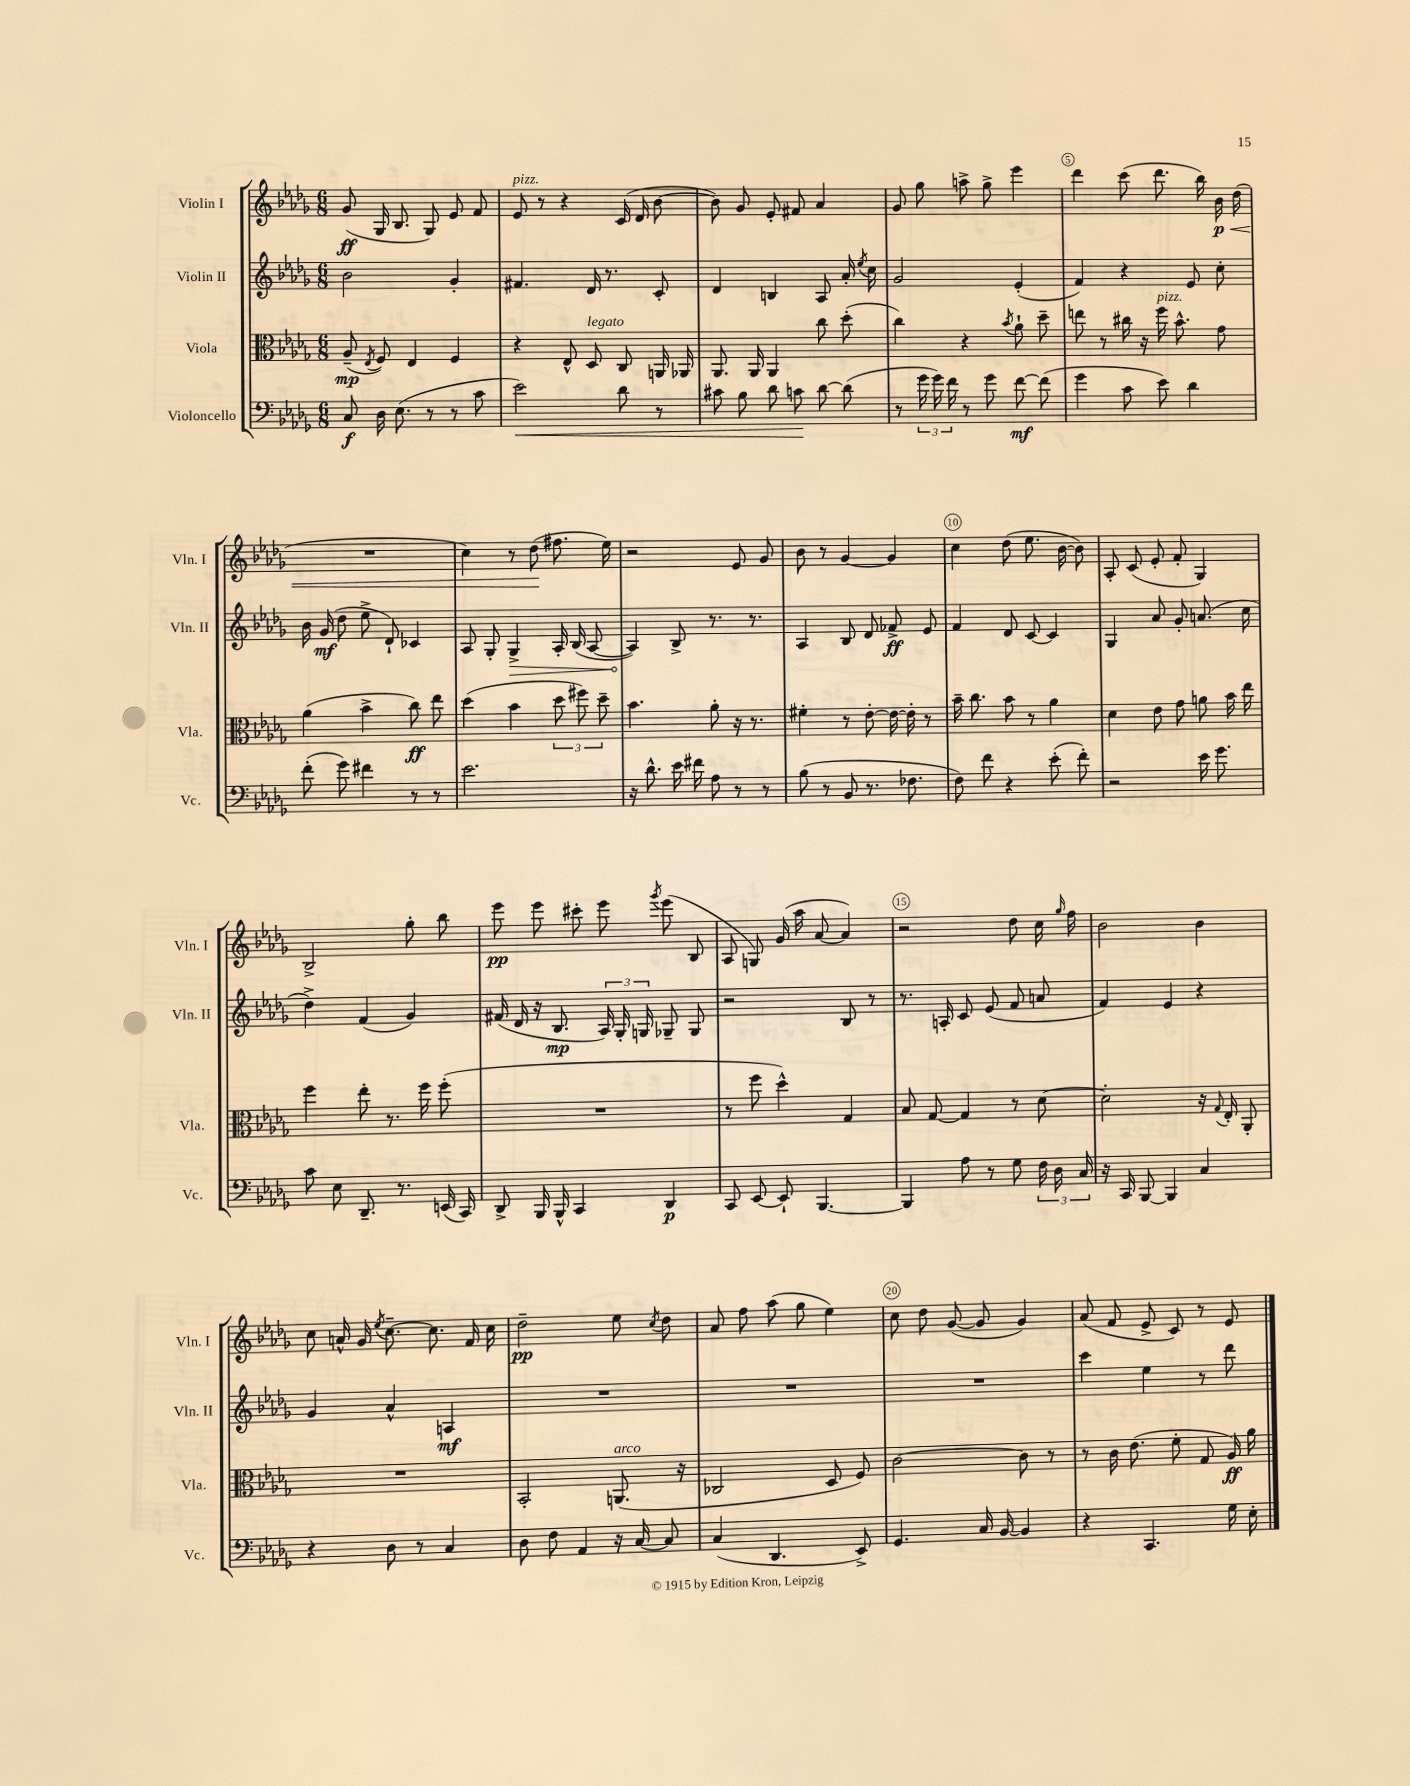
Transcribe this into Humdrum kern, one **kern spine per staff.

**kern	**kern	**kern	**kern
*staff4	*staff3	*staff2	*staff1
*clefF4	*clefC3	*clefG2	*clefG2
*k[b-e-a-d-g-]	*k[b-e-a-d-g-]	*k[b-e-a-d-g-]	*k[b-e-a-d-g-]
*M6/8	*M6/8	*M6/8	*M6/8
8C/	(8A-~/	2b-\	(8g-/
.	8qE-/	.	.
16D-\	8F/)	.	16G-/
(8.E-\	.	.	8.B-/
.	4E-/	.	.
8r	.	.	8G-/)
8r	4F/	4g-'/	8e-/
8c\	.	.	8f/
=	=	=	=
2e-\)	4r	4.f#/	8e-/
.	.	.	8r
.	8E-^^/	.	4r
.	8D-/	16d-/	.
.	.	8.r	.
8d-\	8C/	.	(16c/
.	.	.	16d-/
8r	16AA/	8c'/	[8b-\
.	16AA-/	.	.
=	=	=	=
8c#\	8.AA-/	4d-/	8b-\])
8B-\	.	.	8g-/
.	16AA-/	.	.
8d-\	4AA-/	4B/	8e-'/
8c\	.	.	8f#/
[8d-\	8cc\	8A-/	4a-/
(8d-\]	(8dd-'\	16a-'/	.
.	.	8qee-/	.
.	.	16cc\	.
=	=	=	=
8r	4cc\)	2g-/	8g-/
24g-\	.	.	8gg-\
24g-\)	.	.	.
24f\	.	.	.
8r	4r	.	8aa^\
8g-\	.	.	8gg-^\
.	8qb-/	.	.
[8f\	8a-`\	(4e-'/	4eee-\
(8f\]	8dd-~\	.	.
=	=	=	=
4g-\	8ee\	4f/)	4ddd-\
.	8r	.	.
8c\	16cc#\	4r	(8ccc\
.	16r	.	.
8e-\)	16ff\	.	8.ddd-\
.	8.b-^^\	.	.
4d-\	.	8e-/	.
.	.	.	16bb-\)
.	8g-\	8cc'\	16b-\
.	.	.	(16dd-\
=	=	=	=
(8f'\	(4a-\	16b-\	2.r
.	.	(16g-/	.
8g-\)	.	8dd-\	.
4f#\	4b-^\	8ee-^\	.
.	.	8d-`/)	.
8r	8cc\)	4c-/	.
8r	8ee-\	.	.
=	=	=	=
2.e-\	(4dd-\	8A-/	4cc\)
.	.	8G-'/	.
.	4b-\	4G-^/	8r
.	.	.	(8dd-\
.	12dd-\	16A-'/	8.ff#\
.	.	(16B-/	.
.	12ff#\)	.	.
.	.	[8A-/	.
.	12dd-~\	.	.
.	.	.	16ee-\)
=	=	=	=
16r	4.b-\	4A-/])	2r
8.d-^^\	.	.	.
16e-\	.	8B-^/	.
16f#\	.	.	.
8A-\	8a-'\	8.r	.
8r	16r	.	8e-/
.	8.r	8.r	.
8r	.	.	8g-/
=	=	=	=
(8B-\	4f#'\	4A-/	8b-\
8r	.	.	8r
8BB-/	8r	8B-/	[4g-/
8.r	[8e-'\	8d-/	.
.	16e-\_	8f-^/	4g-/]
8.F-\	16e-'\]	.	.
.	8r	8e-/	.
=	=	=	=
8F\)	16b-~\	4f/	4cc\
.	8.cc\	.	.
8f\	.	.	.
4r	8b-\	8d-/	(8dd-\
.	8r	[8c/	8.ee-\
(8e-'\	4a-\	4c/]	.
.	.	.	[16b-\
8f'\)	.	.	8b-\])
=	=	=	=
2r	4d-\	4G-/	8A-'/
.	.	.	(8c/
.	8e-\	8a-/	8e-'/
.	8g-\	8g-'/	8f'/
16e-\	8a\	(8.a/	4G-/)
8.g-\	.	.	.
.	16b-\	.	.
.	16ee-\	16cc\	.
=	=	=	=
8c\	4ff\	4dd-^\)	2B-^/
8E-\	.	.	.
8.DD-~/	8ee-'\	(4f/	.
.	8.r	.	.
8.r	.	.	.
.	.	4g-/)	8gg-'\
.	16ff\	.	.
(16EE/	(8ff'\	.	8bb-\
16CC/)	.	.	.
=	=	=	=
8DD-^/	2.r	(16f#/	8eee-\
.	.	16d-/	.
16BBB-/	.	16r	8eee-\
16BBB-^^/	.	8.B-/	.
4CC/	.	.	8ccc#'\
.	.	24A-/)	8eee-\
.	.	24G-'/	.
.	.	24G/	.
.	.	.	8qggg-/
4DD-/	.	8G-~/	(8eee-\
.	.	8G-/	8B-/
=	=	=	=
8CC/	8r	2r	8A-/
[8EE-/	8ff\	.	8G/)
8EE-`/]	4dd-^^\)	.	(16g-/
.	.	.	16aa-\
[4.BBB-/	.	.	[8a-/
.	4G-/	8B-/	4a-/])
.	.	8r	.
=	=	=	=
4BBB-/]	8B-/	8.r	2r
.	[8G-/	.	.
.	.	16A'/	.
8A-\	4G-/]	8c/	.
8r	.	(8e-/	.
8G-\	8r	8f/	8dd-\
24F\	[8d-\	8a/	16cc\
24D-\	.	.	.
.	.	.	16qqgg-/
.	.	.	16ff\
24C/	.	.	.
=	=	=	=
16r	2d-'\]	4f/)	2b-\
16CC/	.	.	.
[8BBB-/	.	.	.
4BBB-/]	.	4e-/	.
4C/	16r	4r	4b-\
.	8qqG-/	.	.
.	16E-'/	.	.
.	8AA-'/	.	.
=	=	=	=
4r	2.r	4g-/	8cc\
.	.	.	16a^^/
.	.	.	16g-/
.	.	.	8qee-/
8D-\	.	4a-^^/	[8.cc~\
8r	.	.	.
.	.	.	8.cc\]
4C/	.	4A/	.
.	.	.	16f/
.	.	.	16cc\
=	=	=	=
8D-\	2BB-'/	2.r	2dd-~\
8F\	.	.	.
4AA-/	.	.	.
16r	(8.AA/	.	8ee-\
[16C/	.	.	.
.	.	.	8qcc/
8C/]	.	.	8dd-\
.	16r	.	.
=	=	=	=
(4C/	2C-/	2.r	8a-/
.	.	.	8ff\
4.DD-/	.	.	(8aa-\
.	.	.	8gg-\
.	8D-/	.	4ee-\)
8EE-^/)	8F/)	.	.
=	=	=	=
4.GG-/	[2c\	2.r	8cc\
.	.	.	8dd-\
.	.	.	([8g-/
16C/	.	.	8g-/]
[16BB-/	.	.	.
4BB-/]	8c\]	.	4g-/)
.	8r	.	.
=	=	=	=
4r	8r	4ccc\	(8a-/
.	16c\	.	8f/
.	(8.e-\	.	.
4.CC/	.	4ee-\	8e-^/
.	8f'\	.	8c/)
.	8G-/	8r	8r
16G-\	16A-/)	8ddd-\	8e-/
16E-'\	16a-\	.	.
==	==	==	==
*-	*-	*-	*-
